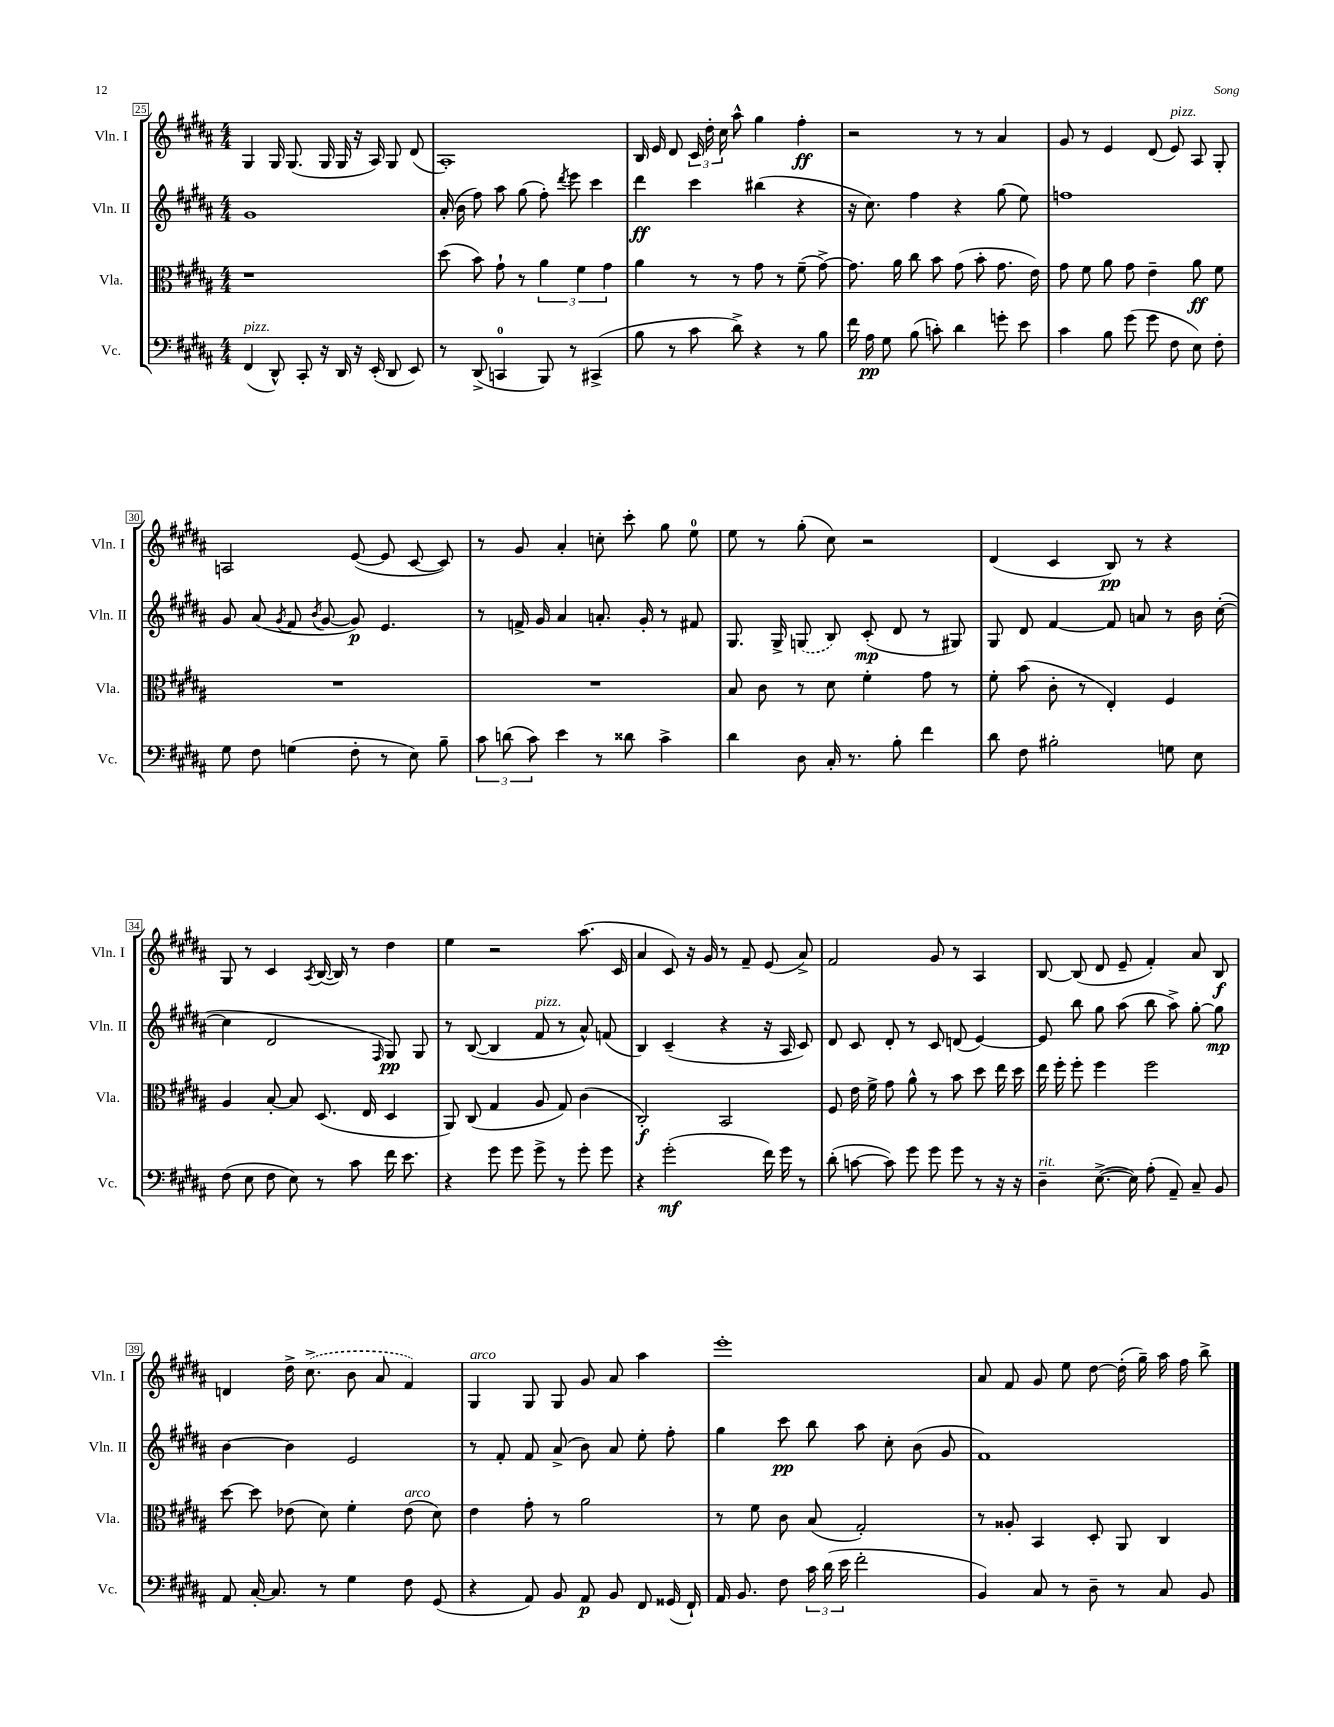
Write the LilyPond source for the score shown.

<<
\new StaffGroup <<
\new Staff = "s0" \with { instrumentName = "Vln. I" shortInstrumentName = "Vln. I" } {
    \clef treble \key b \major \numericTimeSignature \time 4/4
    \autoBeamOff gis4 gis16 gis8.( gis16 gis16 r16 ais16) gis8 dis'8( |
    ais1-.) |
    b16 e'16 dis'8 \tuplet 3/2 { cis'16 dis''16-. cis''16 } ais''8-^ gis''4 fis''4-.\ff |
    r2 r8 r8 ais'4 |
    gis'8 r8 e'4 dis'8( e'8^\markup { \italic "pizz." }) ais8 gis8-. |
    a2 e'8~( e'8 cis'8~ cis'8) |
    r8 gis'8 ais'4-. c''8-. cis'''8-. gis''8 e''8-0 |
    e''8 r8 gis''8-.( cis''8) r2 |
    dis'4( cis'4 b8\pp) r8 r4 |
    gis8 r8 cis'4 \acciaccatura { ais8 } b16~( b16) r8 dis''4 |
    e''4 r2 ais''8.( cis'16 |
    ais'4 cis'8) r16 gis'16 r8 fis'8-- e'8( ais'8->) |
    fis'2 gis'8 r8 ais4 |
    b8~ b8( dis'8 e'8-- fis'4-.) ais'8 b8\f |
    d'4 dis''16-> \once \slurDashed cis''8.->( b'8 ais'8 fis'4) |
    gis4^\markup { \italic "arco" } gis8 gis8 gis'8 ais'8 ais''4 |
    e'''1-. |
    ais'8 fis'8 gis'8 e''8 dis''8~ dis''16-.( gis''16--) ais''16 fis''16 b''8-> \bar "|." |
}
\new Staff = "s1" \with { instrumentName = "Vln. II" shortInstrumentName = "Vln. II" } {
    \clef treble \key b \major \numericTimeSignature \time 4/4
    \autoBeamOff gis'1 |
    ais'16-.( b'16 fis''8) ais''8 gis''8( fis''8-.) \acciaccatura { dis'''8 } e'''8 cis'''4 |
    dis'''4\ff cis'''4 bis''4( r4 |
    r16 cis''8.) fis''4 r4 gis''8( e''8) |
    f''1 |
    gis'8 ais'8( \acciaccatura { gis'8 } fis'8 \acciaccatura { b'8 } gis'8~ gis'8\p) e'4. |
    r8 f'16-> gis'16 ais'4 a'8.-. gis'16-. r8 fis'8 |
    gis8. gis16-> \once \slurDashed g8( b8) cis'8-.\mp( dis'8 r8 gis8) |
    gis8 dis'8 fis'4~ fis'8 a'8 r8 b'16 cis''16~-.( |
    cis''4 dis'2 \grace { fis16 } gis8\pp) gis8 |
    r8 b8~( b4 fis'8^\markup { \italic "pizz." } r8 ais'8-^) f'8( |
    b4) cis'4--( r4 r16 ais16 cis'8) |
    dis'8 cis'8 dis'8-. r8 cis'8 d'8( e'4~) |
    e'8 b''8 gis''8 ais''8( b''8 ais''8->) gis''8~-. gis''8\mp |
    b'4~ b'4 e'2 |
    r8 fis'8-. fis'8 ais'8->( b'8) ais'8 e''8-. fis''8-. |
    gis''4 cis'''8\pp b''8 ais''8 cis''8-. b'8( gis'8 |
    fis'1) \bar "|." |
}
\new Staff = "s2" \with { instrumentName = "Vla." shortInstrumentName = "Vla." } {
    \clef alto \key b \major \numericTimeSignature \time 4/4
    \autoBeamOff r1 |
    dis''8( b'8) gis'8-! r8 \tuplet 3/2 { ais'4 fis'4 gis'4 } |
    ais'4 r8 r8 gis'8 r8 fis'8--( gis'8~->) |
    gis'8. ais'16 cis''8 b'8 gis'8( b'8-. gis'8. e'16) |
    gis'8 fis'8 ais'8 gis'8 e'4-- ais'8\ff fis'8 |
    R1 |
    R1 |
    b8 cis'8 r8 dis'8 fis'4-. gis'8 r8 |
    fis'8-. b'8( cis'8-. r8 e4-.) fis4 |
    ais4 b8~-. b8 dis8.( e16 dis4 |
    ais,8) cis8( gis4 ais8 gis8) cis'4( |
    cis2-.\f) b,2 |
    fis8 e'16 fis'16-> gis'8 ais'8-^ r8 b'8 dis''8 e''16 dis''16 |
    e''16 fis''16-. fis''8-. fis''4 fis''2 |
    dis''8~ dis''8 ees'8( dis'8) fis'4-. ees'8^\markup { \italic "arco" }( dis'8) |
    e'4 gis'8-. r8 ais'2 |
    r8 fis'8 cis'8 b8( gis2-.) |
    r8 aisis8-. b,4 dis8-. ais,8 cis4 \bar "|." |
}
\new Staff = "s3" \with { instrumentName = "Vc." shortInstrumentName = "Vc." } {
    \clef bass \key b \major \numericTimeSignature \time 4/4
    \autoBeamOff fis,4^\markup { \italic "pizz." }( dis,8-^) cis,8-. r16 dis,16 r16 e,16-.( dis,8 e,8) |
    r8 dis,8->( c,4-0 b,,8) r8 cis,4->( |
    b8 r8 cis'8 dis'8->) r4 r8 b8 |
    fis'16 ais16\pp gis8 b8( c'8-.) dis'4 g'8-. e'8 |
    cis'4 b8 gis'8( gis'8 fis8 e8) fis8-. |
    gis8 fis8 g4( fis8-. r8 e8) b8-- |
    \tuplet 3/2 { cis'8 d'8( cis'8) } e'4 r8 disis'8 cis'4-> |
    dis'4 dis8 cis16-. r8. b8-. fis'4 |
    dis'8 fis8 bis2-. g8 e8 |
    fis8( e8 fis8 e8) r8 cis'8 fis'16 e'8. |
    r4 gis'8 gis'8 gis'8-> r8 gis'8-. gis'8 |
    r4 gis'2-.\mf( fis'16) gis'16 r8 |
    dis'8-.( c'8~ c'8) gis'8 gis'8 gis'8 r8 r16 r16 |
    dis4--^\markup { \italic "rit." } e8.~->( e16) ais8-.( ais,8--) cis8-- b,8 |
    ais,8 cis16~-. cis8. r8 gis4 fis8 gis,8( |
    r4 ais,8) b,8 ais,8\p b,8 fis,8 gisis,16( fis,16-!) |
    ais,16 b,8. fis8 \tuplet 3/2 { cis'16 dis'16( e'16 } fis'2-. |
    b,4) cis8 r8 dis8-- r8 cis8 b,8 \bar "|." |
}
>>
>>
\layout { \context { \Score currentBarNumber = #25 \override BarNumber.stencil = #(make-stencil-boxer 0.1 0.3 ly:text-interface::print) } }
